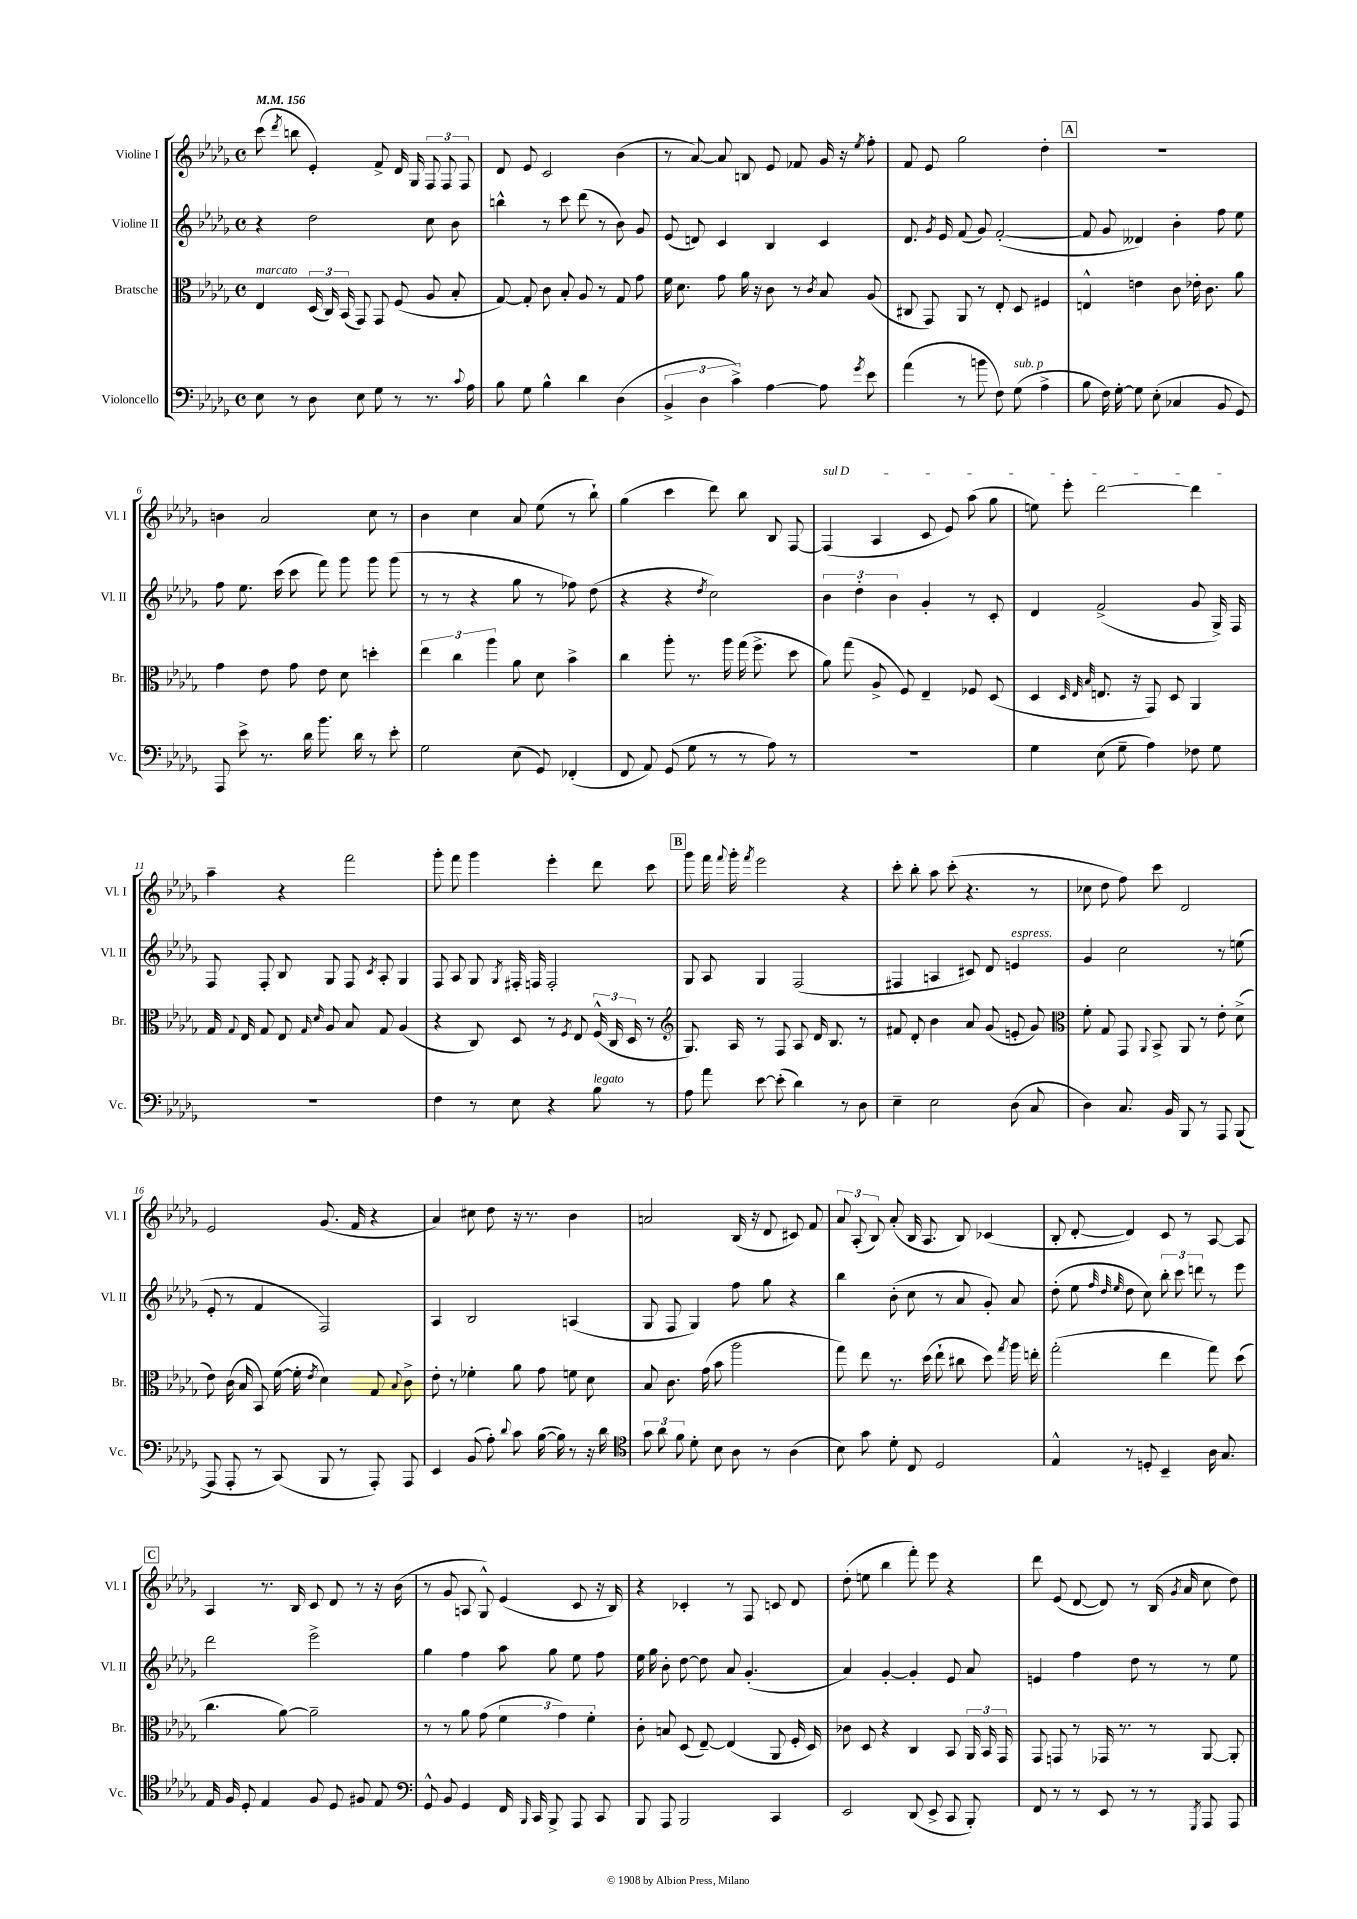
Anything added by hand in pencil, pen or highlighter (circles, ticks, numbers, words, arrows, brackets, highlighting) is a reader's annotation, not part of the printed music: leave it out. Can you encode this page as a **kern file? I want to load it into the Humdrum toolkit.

**kern	**kern	**kern	**kern
*staff4	*staff3	*staff2	*staff1
*clefF4	*clefC3	*clefG2	*clefG2
*k[b-e-a-d-g-]	*k[b-e-a-d-g-]	*k[b-e-a-d-g-]	*k[b-e-a-d-g-]
*M4/4	*M4/4	*M4/4	*M4/4
*met(c)	*met(c)	*met(c)	*met(c)
*MM156	*MM156	*MM156	*MM156
8E-\	4E-/	4r	(8ccc\
.	.	.	8qddd-/
8r	.	.	8bb\
8D-\	(24D-/	2dd-\	4e-'/)
.	24C/)	.	.
.	(24BB-/	.	.
8E-\	8GG-/)	.	.
8G-\	8GG-/	.	8f^/
8r	(8F/	.	16d-/
.	.	.	16G-/
8.r	8A-/	8cc\	12F/
.	.	.	12F/
.	8B-'/	8b-\	.
.	.	.	12F/
8qqc/	.	.	.
16A-\	.	.	.
=	=	=	=
8B-\	[8G-/)	4bb^^\	8d-/
8G-\	8G-'/]	.	8e-/
4B-^^\	8c\	8r	2c/
.	8B-'/	8ccc\	.
4d-\	8A-/	(8ddd-\	.
.	8r	8r	.
(4D-\	8G-/	8b-\)	(4b-\
.	8g-\	8g-/	.
=	=	=	=
6BB-^/	16f\	(8e-/	8r
.	8.d-\	.	.
.	.	8d/)	[8a-/)
6D-\	.	.	.
.	8g-\	4c/	8a-/]
6c^\)	.	.	.
.	16a-\	.	8B/
.	16r	.	.
[4A-\	8c\	4B-/	8e-/
.	8r	.	8f-/
.	8qc/	.	.
8A-\]	8B-/	4c/	16g-/
.	.	.	16r
8qg-/	.	.	8qee-/
8e-\	(8A-/	.	8ff'\
=	=	=	=
(4a-\	8C#/	8.d-/	8f/
.	8GG-/)	.	8e-/
.	.	8qg-/	.
.	.	16e-/	.
8r	8AA-/	(8f/	2gg-\
8b\	8r	8g-/)	.
8F\)	8E-'/	([2f'/	.
(8G-\	8D-/	.	.
4A-^\	4F#/	.	4dd-'\
=	=	=	=
8B-\	4E^^/	8f/]	1r
16F\)	.	8g-/	.
[16G-'\	.	.	.
8G-\]	4e\	4d--/)	.
(8E-'\	.	.	.
4C-/	8c\	4b-'\	.
.	16e-'\	.	.
.	8.c\	.	.
8BB-/	.	8ff\	.
8GG-/)	8a-\	8ee-\	.
=	=	=	=
8AAA-/	4g-\	8ff\	4b\
8e-^\	.	8.ee-\	.
8.r	8e-\	.	2a-/
.	.	(16ccc\	.
.	8g-\	8ccc\	.
16d-\	.	.	.
8.b-\	8e-\	8fff\)	.
.	8d-\	8ggg-\	.
16d-\	.	.	.
8r	4dd'\	8ggg-\	8cc\
8e-'\	.	(8ggg-\	8r
=	=	=	=
2G-\	6ee-\	8r	4b-\
.	.	8r	.
.	6cc\	.	.
.	.	4r	4cc\
.	6aa-\	.	.
(8E-\	8a-\	8gg-\	8a-/
8GG-/)	8d-\	8r	(8ee-\
(4FF-'/	4b-^\	8ff-\)	8r
.	.	(8dd-\	8bb-`\)
=	=	=	=
8FF/	4cc\	4r	(4gg-\
8AA-/)	.	.	.
(8GG-/	8aa-'\	4r	4ccc\
8G-\	8.r	.	.
.	.	8qdd-/	.
8r	.	2cc\)	8ddd-\)
.	16aa-\	.	.
8r	(16gg-\	.	8bb-\
.	8.ff^\	.	.
8A-\)	.	.	8B-/
8r	8dd-\	.	[8F/
=	=	=	=
1r	8a-\)	6b-\	(4F/]
.	(8gg-\	.	.
.	.	6dd-'\	.
.	8A-^/	.	4A-/
.	.	6b-\	.
.	8F/)	.	.
.	4E-~/	4g-'/	8c/
.	.	.	8e-/)
.	8F-/	8r	(8aa-\
.	(8D-/	8c'/	8gg-\
=	=	=	=
4G-\	4D-/	4d-/	8ee\)
.	.	.	8eee-'\
.	32qqD-/	.	.
.	32qqE-/	.	.
.	32qqB-/	.	.
(8E-\	8.E/	(2f^/	[2ddd-\
8G-~\	.	.	.
.	16r	.	.
4A-\)	8GG-/)	.	.
.	8D-/	.	.
8F-\	4AA-/	8g-/	4ddd-\]
8G-\	.	16G-^/)	.
.	.	16F/	.
=	=	=	=
1r	16G-/	8F/	4aa-~\
.	8qqG-/	.	.
.	16E-/	.	.
.	8G-/	8F'/	.
.	8E-/	8B-/	4r
.	16qqG-/	.	.
.	16qqd-/	.	.
.	8A-/	8G-/	.
.	8B-/	8F/	2fff\
.	.	8qc/	.
.	8G-/	8A-'/	.
.	(4A-/	4G-/	.
=	=	=	=
4F\	4r	8F/	8ggg-'\
.	.	8A-/	8fff\
8r	8C/)	8G-/	4ggg-\
.	.	8qG-/	.
8E-\	8D-/	16F#'/	.
.	.	16F/	.
4r	8r	2F'/	4eee-'\
.	8qF/	.	.
.	8E-/	.	.
8B-\	(24F^^/	.	8ddd-\
.	24C/	.	.
.	24D-/	.	.
8r	8r	.	8ccc\
=	=	=	=
*	*clefG2	*	*
8A-\	8.G-/)	8G-/	8ggg-\
8a-\	.	8A-/	16fff\
.	.	.	8qqfff/
.	16A-/	.	16ggg-'\
.	.	.	8qfff/
[8e-\	8r	4G-/	2eee-\
(8e-'\]	8F/	.	.
4d-\)	8A-/	(2F/	.
.	16d-/	.	.
.	8.B-/	.	.
8r	.	.	4r
8D-\	8r	.	.
=	=	=	=
4E-~\	8f#/	4F#/	8ccc'\
.	8d-'/	.	8bb-'\
2E-\	4b-\	4A/	8aa-\
.	.	.	(8ccc'\
.	8a-/	8c#/)	4.r
.	(8g-/	8d-/	.
(8D-\	8e'/	4e/	.
8C/	8g-/)	.	8r
=	=	=	=
*	*clefC3	*	*
4D-\)	8f'\	4g-/	8cc-\
.	8G-/	.	8dd-\
8.C/	8GG-/	2cc\	8ff\)
.	8qqAA-/	.	.
.	8BB-^/	.	8ccc\
16BB-/	.	.	.
8BBB-/	8AA-/	.	2d-/
8r	8r	.	.
8AAA-/	8e-'\	8r	.
&((8BBB-/	(8d-^\	(8ee\	.
=	=	=	=
8AAA-/)	8e-\)	8e-'/	2e-/
8AAA-'/	(16c\	8r	.
.	16B-/	.	.
8r	8BB-/)	4f/	.
(8CC/&)	([16f\	.	.
.	16f'\]	.	.
.	8qe-/	.	.
8BBB-/	4d-\)	2F/)	(8.g-/
8r	.	.	.
.	.	.	16f/
8AAA-'/)	8G-/	.	4r
.	8qqB-/	.	.
8AAA-/	8c^\	.	.
=	=	=	=
4EE-/	8e-'\	4A-/	4a-/)
.	8r	.	.
(8BB-/	4f-'\	2B-/	8cc#\
8A-'\)	.	.	8dd-\
8qqd-/	.	.	.
8c\	8a-\	.	16r
.	.	.	8.r
([16B-\	8g-\	.	.
16B-\])	.	.	.
8r	8f\	(4A/	4b-\
16r	8d-\	.	.
16d-\	.	.	.
=	=	=	=
*clefC4	*	*	*
12g-\	8B-/	8G-/	2a/
12a-\	.	.	.
.	8.c\	8F/	.
12f\	.	.	.
8d-'\	.	4G-/)	.
.	(16g-\	.	.
8B-\	8b-\	.	.
8A-\	2aa-\	8ff\	(16B-/
.	.	.	16r
8r	.	8gg-\	8d-/
(4A-\	.	4r	8c#/)
.	.	.	8f/
=	=	=	=
8B-\)	8gg-\)	4bb-\	12a-/
.	.	.	(12A-'/
8g-\	8ee-\	.	.
.	.	.	12B-/)
8d-'\	8.r	(8b-'\	(8a-'/
8C/	.	8cc\	16B-/
.	(16dd-\	.	8.A-/
2D-/	8ee-`\	8r	.
.	8cc#\	8a-/	8B-/)
.	8dd-\)	8g-'/)	(4c-/
.	8qgg-/	.	.
.	16aa-\	8a-/	.
.	16ee'\	.	.
=	=	=	=
4E-^^/	(2gg-'\	(8dd-'\	8B-'/
.	.	8ee-\	[8d-'/
.	.	32qqff/	.
.	.	32qqdd-/	.
.	.	32qqee-/	.
8r	.	8dd-\	4d-/])
8D'/	.	8cc\)	.
4BB-~/	4ee-\	12bb-'\	8c/
.	.	12ccc\	.
.	.	.	8r
.	.	12ddd\	.
16A-\	8gg-\)	8r	[8A-/
8.G-/	.	.	.
.	(8dd-\	8eee-\	8A-/]
=	=	=	=
16E-/	4.cc\	2ddd-\	4A-/
16F/	.	.	.
8D-'/	.	.	.
4E-/	.	.	8.r
.	[8a-\)	.	.
.	.	.	16B-/
8F/	2a-~\]	2eee-^\	8c/
8D-/	.	.	8d-/
8F#/	.	.	8r
8E-/	.	.	16r
.	.	.	(16b-\
=	=	=	=
*clefF4	*	*	*
8GG-^^/	8r	4gg-\	8r
8BB-/	8r	.	8g-/
4GG-/	8a-\	4ff\	8A/
.	(8g-\	.	8G-^^/)
16FF/	6f\	8aa-\	(4e-/
16qqBBB-/	.	.	.
16CC/	.	.	.
8BBB-^/	.	8gg-\	.
.	6g-\)	.	.
8AAA-/	.	8ee-\	8c/
.	6f'\	.	.
8CC/	.	8ff\	16r
.	.	.	16B-/)
=	=	=	=
8BBB-/	8c'\	16ee-\	4r
.	.	16gg-\	.
8AAA-/	8B/	8b-'\	.
2BBB-/	(8D-/	[8dd-\	4c-'/
.	[8E-~/)	8dd-\]	.
.	(4E-/]	8a-/	8r
.	.	(4.g-'/	8F/
4CC/	8AA-/	.	8c/
.	16F'/	.	8d-/
.	16D-/)	.	.
=	=	=	=
2EE-/	8c-\	4a-/)	(8dd-'\
.	8D-/	.	8ee\
.	4r	[4g-'/	4bb-\
(8DD-/	4C/	4g-'/]	8fff'\)
8EE-^/	.	.	8eee-\
8CC/	8BB-/	8e-/	4r
8BBB-'/)	24AA-/	8a-/	.
.	24BB-/	.	.
.	24GG-/	.	.
=	=	=	=
8FF/	8GG-/	4e/	8ddd-\
8r	8GG/	.	(8e-/
8r	8r	4ff\	[8d-/
8EE-/	16GG-/	.	8d-/])
.	8.r	.	.
8r	.	8dd-\	8r
8r	8r	8r	(16B-/
.	.	.	8qg-/
.	.	.	16a-/
8qGGG-/	.	.	.
8AAA-/	[8AA-/	8r	8cc\
8AAA-/	8AA-'/]	8ee-\	8dd-\)
==	==	==	==
*-	*-	*-	*-
